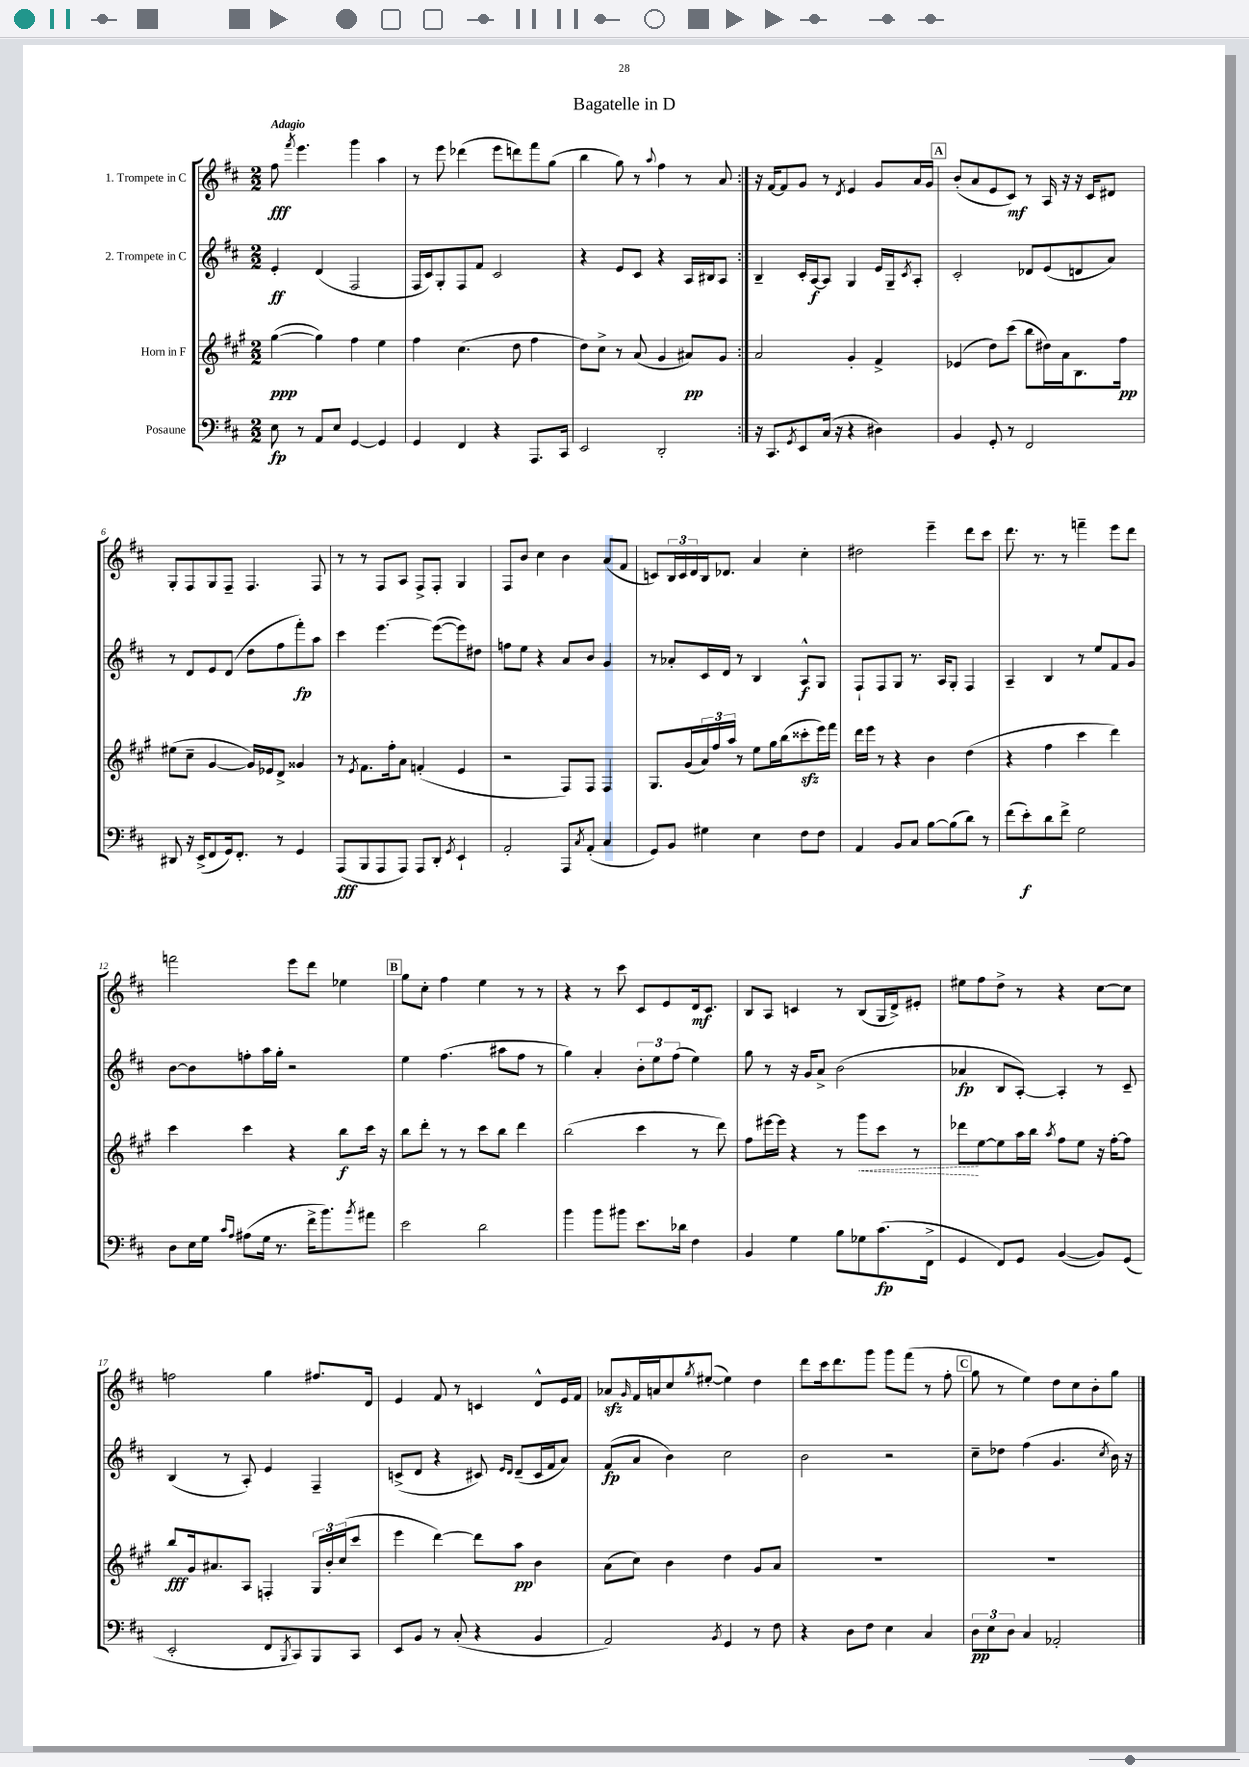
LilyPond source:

\header { title = "Bagatelle in D" }
<<
\new StaffGroup <<
\new Staff = "s0" \with { instrumentName = "1. Trompete in C" } {
    \clef treble \key d \major \numericTimeSignature \time 2/2 \tempo "Adagio"
    \repeat volta 2 { fis''8\fff \acciaccatura { fis'''8 } e'''4. g'''4 a''4 |
    r8 e'''8 des'''4( e'''8 d'''8) fis'''8 g''8( |
    b''4 g''8) r8 \appoggiatura { a''8 } fis''4 r8 a'8 | }
    r16 fis'16~ fis'8 g'8 r8 \acciaccatura { d'8 } e'4 g'8 a'16 g'16 |
    \mark \markup { \box "A" } b'8-.( a'8 e'8 cis'8\mf) r8 a16 r16 r16 cis'16 dis'8 |
    g8-. fis8 g8 fis8-- fis4. fis8 |
    r8 r8 fis8 a8 fis8-> fis8-. g4 |
    fis8 b'8 cis''4 b'4 a'8( fis'8 |
    c'8) \tuplet 3/2 { b16 c'16 d'16 } b16 des'8. a'4 cis''4-. |
    dis''2 e'''4-- d'''8 cis'''8 |
    d'''8. r8. r8 f'''4-- e'''8 d'''8 |
    f'''2 e'''8 d'''8 ees''4 |
    \mark \markup { \box "B" } g''8 cis''8-. fis''4 e''4 r8 r8 |
    r4 r8 cis'''8 cis'8 e'8 d'16\mf cis'8. |
    b8 a8 c'4 r8 b8( g16 d'16->) eis'8-. |
    eis''8 fis''8 d''8-> r8 r4 cis''8~ cis''8 |
    f''2 g''4 fis''8. d'16 |
    e'4 fis'8 r8 c'4 d'8-^ e'16 fis'16 |
    aes'8\sfz \grace { g'16 } fis'16 a'16 cis''8 \acciaccatura { g''8 } eis''8~-.( eis''4) d''4 |
    d'''8 cis'''16 d'''8. g'''8 g'''8 fis'''8( r8 fis''8-. |
    \mark \markup { \box "C" } g''8 r8 e''4) d''8 cis''8 b'8-. g''8 \bar "|." |
}
\new Staff = "s1" \with { instrumentName = "2. Trompete in C" } {
    \clef treble \key d \major \numericTimeSignature \time 2/2
    \repeat volta 2 { e'4-.\ff d'4( fis2 |
    fis16 cis'16) g8-. fis8 fis'8 cis'2 |
    r4 e'8 cis'8 r4 a16 bis16 a8 | }
    b4-- cis'16-. a16~\f a8 g4 e'16 g16-- \acciaccatura { cis'8 } a8-. |
    \mark \markup { \box "A" } cis'2-. des'8 e'8( d'8 a'8) |
    r8 d'8 e'8 d'8( d''8 fis''8 fis'''8-.\fp) a''8 |
    cis'''4 e'''4.~ e'''8~( e'''8) dis''8 |
    f''8 e''8 r4 a'8 b'8 g'4 |
    r8 aes'8-. cis'16 d'16 r8 b4 a8-^\f g8 |
    fis8-! fis8 g8 r8. a16 g8-. fis4 |
    a4-- b4 r8 e''8 fis'8 g'8 |
    b'8~ b'8 f''8-. a''16 g''16-. r2 |
    \mark \markup { \box "B" } e''4 fis''4.( ais''8 fis''8 r8 |
    g''4) a'4-. \tuplet 3/2 { b'8-. e''8 fis''8( } e''4) |
    g''8 r8 r16 g'16 a'8-> b'2( |
    aes'4\fp b8 a8~-.) a4-. r8 cis'8-- |
    b4( r8 a8-.) e'4 fis4-- |
    c'8->( d'8 r4 cis'8) \grace { e'16 d'16 } d'8--( cis'16 fis'16 a'8) |
    fis'8\fp( a'8 b'4) cis''2 |
    b'2 r2 |
    \mark \markup { \box "C" } cis''8-- des''8 fis''4( g'4. \acciaccatura { cis''8 } b'16) r16 \bar "|." |
}
\new Staff = "s2" \with { instrumentName = "Horn in F" } {
    \clef treble \key a \major \numericTimeSignature \time 2/2
    \repeat volta 2 { gis''4~\ppp( gis''4) fis''4 e''4 |
    fis''4 cis''4.( d''8 fis''4 |
    d''8) cis''8-> r8 a'8( gis'4 ais'8\pp) gis'8 | }
    a'2 gis'4-. fis'4-> |
    \mark \markup { \box "A" } ees'4( d''8) cis'''8( b''8 dis''16) a'16 b8. fis''16\pp |
    eis''8( cis''8-- gis'4~ gis'16) ees'16 d'8-> gisis'4 |
    r8 \acciaccatura { e'8 } fis'8. fis''16-. a'8 f'4-.( e'4 |
    r2 fis8) fis8 fis4 |
    gis8. gis'16( \tuplet 3/2 { a'16) fis''16 a''16 } r8 e''8 gis''16 b''16( cisis'''8-.\sfz e'''16) fis'''16 |
    d'''16 e'''16 r8 r4 b'4 d''4( |
    r4 fis''4 cis'''4 d'''4) |
    cis'''4 cis'''4 r4 b''8\f cis'''16 r16 |
    \mark \markup { \box "B" } b''8 d'''8-. r8 r8 cis'''8 b''8 d'''4 |
    b''2( cis'''4 r8 d'''8) |
    fis''8 eis'''16~ eis'''16 r4 r8 \once \override Hairpin.style = #'dashed-line gis'''8\< cis'''8 r8 |
    des'''8\! e''8~ e''8 a''16 b''16 \acciaccatura { a''8 } fis''8 e''8 r16 fis''16~-. fis''8 |
    b''8\fff gis'16 ais'8. a8 f4-. \tuplet 3/2 { gis16 b'16-. cis''16( } cis'''8 |
    e'''4 d'''4~) d'''8 a''8\pp b'4 |
    a'8( cis''8) b'4 d''4 gis'8 a'8 |
    R1 |
    \mark \markup { \box "C" } R1 \bar "|." |
}
\new Staff = "s3" \with { instrumentName = "Posaune" } {
    \clef bass \key d \major \numericTimeSignature \time 2/2
    \repeat volta 2 { e8\fp r8 a,8 e8 g,4~ g,4 |
    g,4 fis,4 r4 a,,8. cis,16 |
    e,2 d,2-. | }
    r16 cis,8. \acciaccatura { g,8 } e,8 cis16( r16 r4 dis4) |
    \mark \markup { \box "A" } b,4 g,8-. r8 fis,2 |
    dis,8 r16 e,16->( fis,8 g,16) fis,8.-. r8 g,4 |
    a,,8\fff( b,,8 a,,8 a,,8) a,,8 d,8-. \acciaccatura { g,8 } e,4-! |
    a,2-. a,,8 \acciaccatura { cis8 } a,8-.( cis4 |
    g,8) b,8 gis4 e4 fis8 fis8 |
    a,4 b,8 cis8 b8~ b8( d'8) r8 |
    fis'8( e'8-.\f) d'8 fis'8-> g2 |
    d8 e16 g16 \grace { cis'16 a16 } ais8( g16 r8. fis'16-> b'8.) \acciaccatura { b'8 } ais'8 |
    \mark \markup { \box "B" } e'2 d'2 |
    b'4 b'8 bis'8 e'8. des'16 fis4 |
    b,4 g4 b8 ges8 cis'8.\fp( fis,16-> |
    g,4 fis,8) g,8 b,4~( b,8) g,8( |
    e,2-. fis,8 \acciaccatura { b,,8 } cis,8) b,,8 cis,8 |
    e,8 b,8 r8 cis8-.( r4 b,4 |
    a,2) \acciaccatura { b,8 } g,4 r8 fis8 |
    r4 d8 fis8 e4 cis4 |
    \mark \markup { \box "C" } \tuplet 3/2 { d8\pp e8 d8 } cis4 aes,2-. \bar "|." |
}
>>
>>
